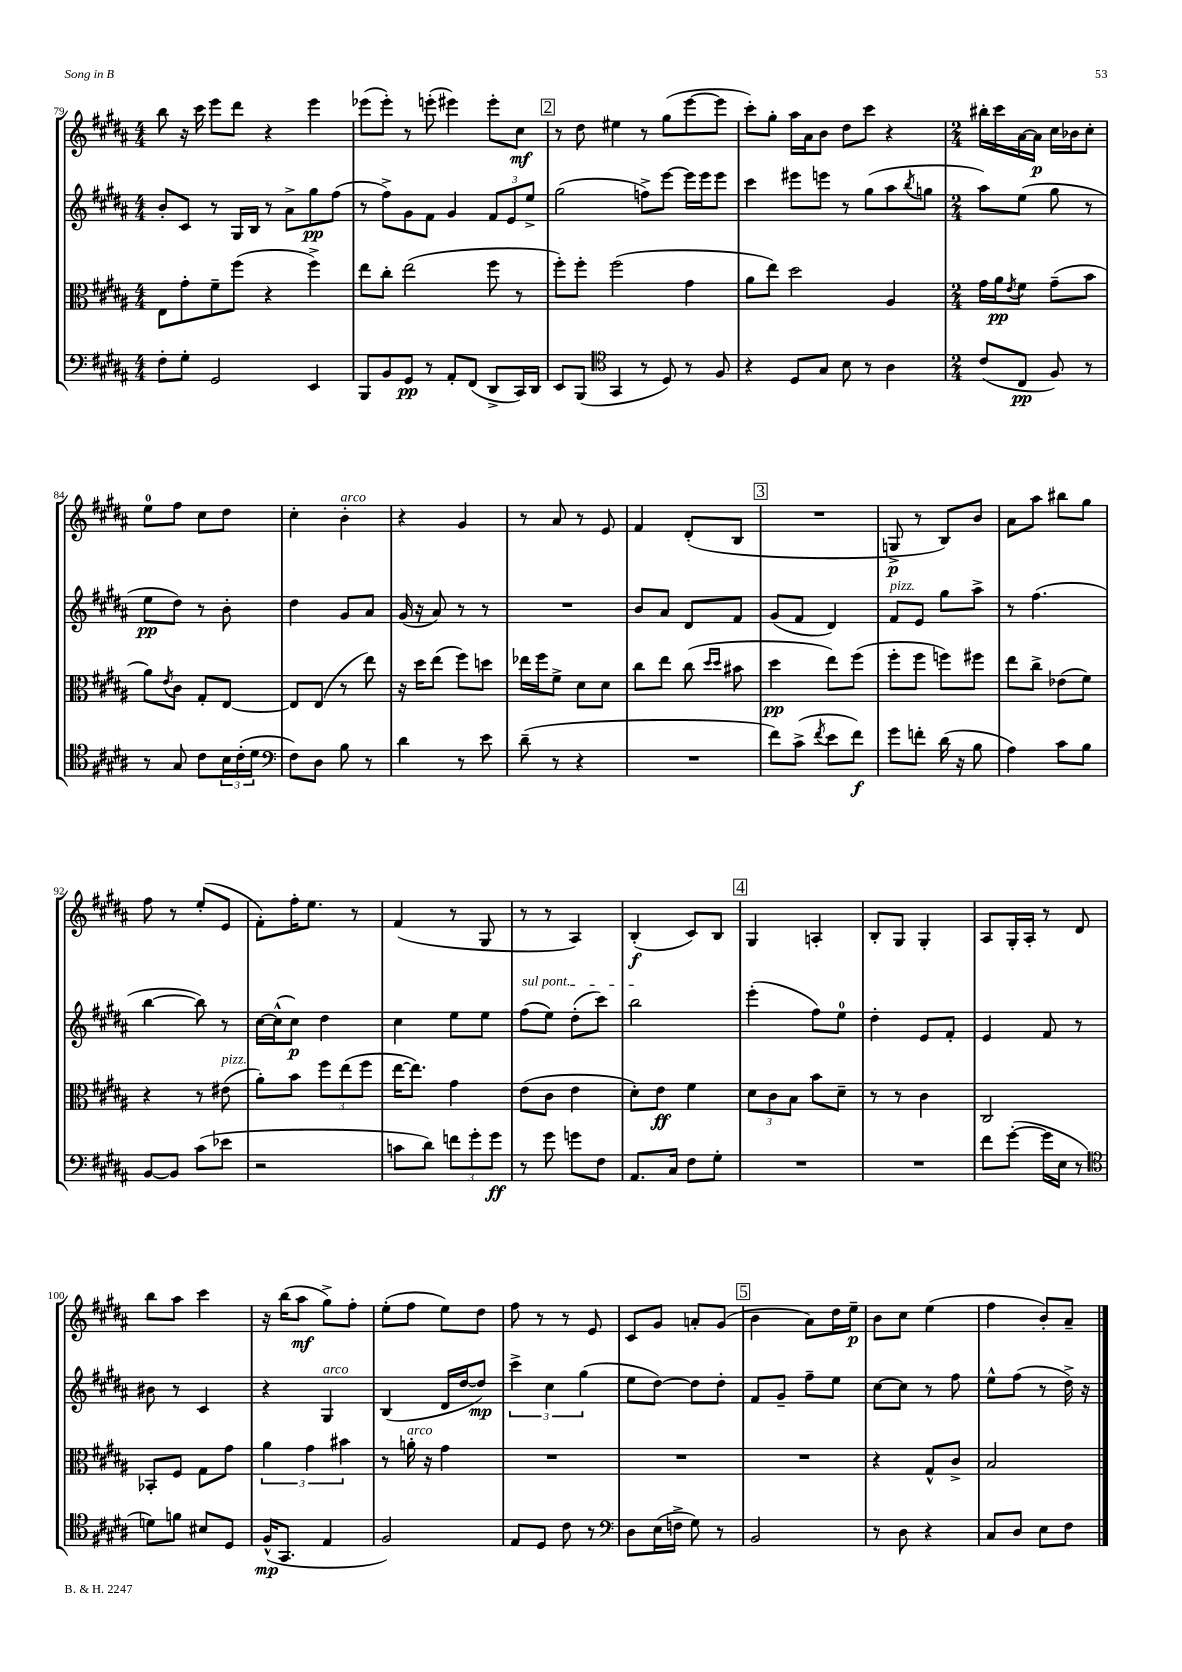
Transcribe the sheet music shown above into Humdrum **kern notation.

**kern	**dynam	**kern	**dynam	**kern	**dynam	**kern	**dynam
*part4	*part4	*part3	*part3	*part2	*part2	*part1	*part1
*staff4	*staff4	*staff3	*staff3	*staff2	*staff2	*staff1	*staff1
*clefF4	*	*clefC3	*	*clefG2	*	*clefG2	*
*k[f#c#g#d#a#]	*	*k[f#c#g#d#a#]	*	*k[f#c#g#d#a#]	*	*k[f#c#g#d#a#]	*
*M4/4	*	*M4/4	*	*M4/4	*	*M4/4	*
=79	=79	=79	=79	=79	=79	=79	=79
8F#'\L	.	8E\L	.	8b'/L	.	8bb\	.
8G#'\J	.	8g#'\	.	8c#/J	.	16r	.
.	.	.	.	.	.	16ccc#\	.
2GG#/	.	8f#~\	.	8r	.	8eee\L	.
.	.	(8ff#\J	.	16G#/LL	.	8ddd#\J	.
.	.	.	.	16B/JJ	.	.	.
.	.	4r	.	8r	.	4r	.
.	.	.	.	8a#^\L	.	.	.
4EE/	.	4ff#^\)	.	8gg#\	pp	4eee\	.
.	.	.	.	(8ff#\J	.	.	.
=80	=80	=80	=80	=80	=80	=80	=80
8BBB/L	.	8ee\L	.	8r	.	(8eee-X\L	.
8BB/	.	8cc#'\J	.	8ff#^\L)	.	8eee-'\J)	.
8GG#/J	pp	(2ee\	.	8g#\	.	8r	.
8r	.	.	.	8f#\J	.	(8eeen'\	.
8AA#'/L	.	.	.	4g#/	.	4eee#X\)	.
(8FF#/J	.	.	.	.	.	.	.
8DD#^/L	.	8ff#\	.	12f#/L	.	8eee#'\L	.
.	.	.	.	12e/	.	.	.
16CC#/L)	.	8r	.	.	.	8cc#\J	mf
.	.	.	.	12ee^/J	.	.	.
16DD#/JJ	.	.	.	.	.	.	.
!!LO:REH:place=s1:t=2
=81	=81	=81	=81	=81	=81	=81	=81
8EE/L	.	8ff#'\L)	.	(2gg#\	.	8r	.
(8BBB/J	.	8ff#'\J	.	.	.	8dd#\	.
*clefC4	*	*	*	*	*	*	*
4GG#/	.	(2ff#\	.	.	.	4ee#X\	.
8r	.	.	.	8ffn^\L)	.	8r	.
8D#/)	.	.	.	[8eee\J	.	(8gg#\L	.
8r	.	4g#\	.	16eee\LL]	.	[8eee\	.
.	.	.	.	16eee\J	.	.	.
8F#/	.	.	.	8eee\J	.	8eee\J]	.
=82	=82	=82	=82	=82	=82	=82	=82
4r	.	8a#\L	.	4ccc#\	.	8ccc#'\L)	.
.	.	8ee\J)	.	.	.	8gg#'\J	.
8D#/L	.	2dd#\	.	8eee#X\L	.	16aa#\LL	.
.	.	.	.	.	.	16a#\J	.
8G#/J	.	.	.	8eeen\J	.	8b\J	.
8B\	.	.	.	8r	.	8dd#\L	.
8r	.	.	.	(8gg#\L	.	8ccc#\J	.
4A#\	.	4A#/	.	8aa#\	.	4r	.
.	.	.	.	8qbb/	.	.	.
.	.	.	.	8ggn\J	.	.	.
=83	=83	=83	=83	=83	=83	=83	=83
*M2/4	*	*M2/4	*	*M2/4	*	*M2/4	*
(8c#/L	.	16g#\LL	.	8aa#\L)	.	16bb#X'\LL	.
.	.	16a#\J	pp	.	.	16ccc#\	.
.	.	8qe/	.	.	.	.	.
8C#/J	pp	8f#\J	.	(8ee\J	.	[16a#\	.
.	.	.	.	.	.	16a#\JJ]	p
8F#/)	.	(8g#~\L	.	8gg#\	.	16cc#\LL	.
.	.	.	.	.	.	16b-X\J	.
8r	.	8b\J	.	8r	.	8cc#'\J	.
!!LO:LB:g=z
=84	=84	=84	=84	=84	=84	=84	=84
8r	.	8a#\L)	.	8ee\L	pp	8ee\L	.
.	.	8qe/	.	.	.	.	.
8G#/	.	8c#\J	.	8dd#\J)	.	8ff#\J	.
8c#\L	.	8G#'/L	.	8r	.	8cc#\L	.
24B\L	.	[8E/J	.	8b'\	.	8dd#\J	.
(24c#'\	.	.	.	.	.	.	.
24d#\JJ	.	.	.	.	.	.	.
=85	=85	=85	=85	=85	=85	=85	=85
*clefF4	*	*	*	*	*	*	*
8F#\L)	.	8E/L]	.	4dd#\	.	4cc#'\	.
8D#\J	.	(8E/J	.	.	.	.	.
!	!	!	!	!	!	!LO:TX:a:i:t=arco	!
8B\	.	8r	.	8g#/L	.	4b'\	.
8r	.	8ee\)	.	8a#/J	.	.	.
=86	=86	=86	=86	=86	=86	=86	=86
4d#\	.	16r	.	(16g#/	.	4r	.
.	.	16dd#\KL	.	16r	.	.	.
.	.	(8ee\J	.	8a#/)	.	.	.
8r	.	8ff#\L)	.	8r	.	4g#/	.
8e\	.	8ddn\J	.	8r	.	.	.
=87	=87	=87	=87	=87	=87	=87	=87
(8d#~\	.	16ee-X\LL	.	2r	.	8r	.
.	.	16ff#\J	.	.	.	.	.
8r	.	8f#^\J	.	.	.	8a#/	.
4r	.	8d#\L	.	.	.	8r	.
.	.	8d#\J	.	.	.	8e/	.
=88	=88	=88	=88	=88	=88	=88	=88
2r	.	8cc#\L	.	8b/L	.	4f#/	.
.	.	8ee\J	.	8a#/J	.	.	.
.	.	(8cc#\	.	8d#/L	.	(8d#'/L	.
.	.	16qqdd#/LL	.	.	.	.	.
.	.	16qqdd#/JJ	.	.	.	.	.
.	.	8b#X\	.	8f#/J	.	8B/J	.
!!LO:REH:place=s1:t=3
=89	=89	=89	=89	=89	=89	=89	=89
8f#\L)	.	4dd#\	pp	(8g#/L	.	2r	.
(8c#^\J	.	.	.	8f#/J	.	.	.
8qf#/	.	.	.	.	.	.	.
8e\L	.	8ee\L)	.	4d#/)	.	.	.
8f#\J)	f	(8ff#\J	.	.	.	.	.
=90	=90	=90	=90	=90	=90	=90	=90
!	!	!	!	!LO:TX:a:i:t=pizz.	!	!	!
8g#\L	.	8ff#'\L	.	8f#/L	.	8Gn^/	p
8fn'\J	.	8ff#\J	.	8e/J	.	8r	.
(16d#\	.	8ffn\L)	.	8gg#\L	.	8B/L)	.
16r	.	.	.	.	.	.	.
8B\	.	8ff#X\J	.	8aa#^\J	.	8b/J	.
=91	=91	=91	=91	=91	=91	=91	=91
4A#\)	.	8ee\L	.	8r	.	8a#\L	.
.	.	8cc#^\J	.	(4.ff#\	.	8aa#\J	.
8c#\L	.	(8e-X\L	.	.	.	8bb#X\L	.
8B\J	.	8f#\J)	.	.	.	8gg#\J	.
!!LO:LB:g=z
=92	=92	=92	=92	=92	=92	=92	=92
[8BB/L	.	4r	.	[4bb\	.	8ff#\	.
8BB/J]	.	.	.	.	.	8r	.
(8c#\L	.	8r	.	8bb\])	.	(8ee'/L	.
!	!	!LO:TX:a:i:t=pizz.	!	!	!	!	!
8e-X\J	.	(8e#X\	.	8r	.	8e/J	.
=93	=93	=93	=93	=93	=93	=93	=93
2r	.	8a#'\L)	.	[16cc#\LL	.	8f#'\L)	.
.	.	.	.	(16cc#^^\J]	.	.	.
.	.	8b\J	.	8cc#\J)	p	16ff#'\K	.
.	.	.	.	.	.	8.ee\J	.
.	.	12ff#\L	.	4dd#\	.	.	.
.	.	(12ee\	.	.	.	.	.
.	.	.	.	.	.	8r	.
.	.	12ff#\J	.	.	.	.	.
=94	=94	=94	=94	=94	=94	=94	=94
8cn\L	.	[16ee\KL	.	4cc#\	.	(4f#/	.
.	.	8.ee\J])	.	.	.	.	.
8d#\J)	.	.	.	.	.	.	.
12fn\L	.	4g#\	.	8ee\L	.	8r	.
12g#'\	.	.	.	.	.	.	.
.	.	.	.	8ee\J	.	8G#/	.
12g#\J	ff	.	.	.	.	.	.
=95	=95	=95	=95	=95	=95	=95	=95
!	!	!	!	!LO:TX:a:i:t=sul pont.	!	!	!
8r	.	(8e\L	.	(8ff#\L	.	8r	.
8g#\	.	8c#\J	.	8ee\J)	.	8r	.
8gn\L	.	4e\	.	(8dd#'\L	.	4A#/)	.
8F#\J	.	.	.	8ccc#\J)	.	.	.
=96	=96	=96	=96	=96	=96	=96	=96
8.AA#/L	.	8d#'\L)	.	2bb\	.	(4B'/	f
.	.	8e\J	ff	.	.	.	.
16C#/Jk	.	.	.	.	.	.	.
8F#\L	.	4f#\	.	.	.	8c#/L)	.
8G#'\J	.	.	.	.	.	8B/J	.
!!LO:REH:place=s1:t=4
=97	=97	=97	=97	=97	=97	=97	=97
2r	.	12d#\L	.	(4eee'\	.	4G#/	.
.	.	12c#\	.	.	.	.	.
.	.	12B\J	.	.	.	.	.
.	.	8b\L	.	8ff#\L)	.	4An'/	.
.	.	8d#~\J	.	8ee\J	.	.	.
=98	=98	=98	=98	=98	=98	=98	=98
2r	.	8r	.	4dd#'\	.	8B'/L	.
.	.	8r	.	.	.	8G#/J	.
.	.	4c#\	.	8e/L	.	4G#'/	.
.	.	.	.	8f#'/J	.	.	.
=99	=99	=99	=99	=99	=99	=99	=99
8f#\L	.	2C#/	.	4e/	.	8A#/L	.
([8g#'\J	.	.	.	.	.	16G#'/L	.
.	.	.	.	.	.	16A#'/JJ	.
16g#\LL]	.	.	.	8f#/	.	8r	.
16E\JJ	.	.	.	.	.	.	.
8r	.	.	.	8r	.	8d#/	.
!!LO:LB:g=z
=100	=100	=100	=100	=100	=100	=100	=100
*clefC4	*	*	*	*	*	*	*
8dn\L)	.	8BB-X'/L	.	8b#X\	.	8bb\L	.
8fn\J	.	8F#/J	.	8r	.	8aa#\J	.
8B#X/L	.	8G#\L	.	4c#/	.	4ccc#\	.
8D#/J	.	8g#\J	.	.	.	.	.
=101	=101	=101	=101	=101	=101	=101	=101
(16F#^^/KL	mp	6a#\	.	4r	.	16r	.
8.GG#/J	.	.	.	.	.	(16bb\KL	.
.	.	.	.	.	.	8aa#\J	mf
.	.	6g#\	.	.	.	.	.
!	!	!	!	!LO:TX:a:i:t=arco	!	!	!
4E/	.	.	.	4G#/	.	8gg#^\L)	.
.	.	6b#X\	.	.	.	.	.
.	.	.	.	.	.	8ff#'\J	.
=102	=102	=102	=102	=102	=102	=102	=102
2F#/)	.	8r	.	(4B/	.	(8ee'\L	.
!	!	!LO:TX:a:i:t=arco	!	!	!	!	!
.	.	16an'\	.	.	.	8ff#\J	.
.	.	16r	.	.	.	.	.
.	.	4g#\	.	16d#/LL	.	8ee\L)	.
.	.	.	.	[16dd#/J	.	.	.
.	.	.	.	8dd#/J])	mp	8dd#\J	.
=103	=103	=103	=103	=103	=103	=103	=103
8E/L	.	2r	.	6ccc#^\	.	8ff#\	.
8D#/J	.	.	.	.	.	8r	.
.	.	.	.	6cc#\	.	.	.
8c#\	.	.	.	.	.	8r	.
.	.	.	.	(6gg#\	.	.	.
8r	.	.	.	.	.	8e/	.
=104	=104	=104	=104	=104	=104	=104	=104
*clefF4	*	*	*	*	*	*	*
8D#\L	.	2r	.	8ee\L	.	8c#/L	.
(16E\L	.	.	.	[8dd#\J)	.	8g#/J	.
16Fn^\JJ	.	.	.	.	.	.	.
8G#\)	.	.	.	8dd#\L]	.	8an'/L	.
8r	.	.	.	8dd#'\J	.	(8g#/J	.
!!LO:REH:place=s1:t=5
=105	=105	=105	=105	=105	=105	=105	=105
2BB/	.	2r	.	8f#/L	.	4b\	.
.	.	.	.	8g#~/J	.	.	.
.	.	.	.	8ff#~\L	.	8a#\L)	.
.	.	.	.	8ee\J	.	16dd#\L	.
.	.	.	.	.	.	16ee~\JJ	p
=106	=106	=106	=106	=106	=106	=106	=106
8r	.	4r	.	[8cc#\L	.	8b\L	.
8D#\	.	.	.	8cc#\J]	.	8cc#\J	.
4r	.	8G#^^/L	.	8r	.	(4ee\	.
.	.	8c#^/J	.	8ff#\	.	.	.
=107	=107	=107	=107	=107	=107	=107	=107
8C#/L	.	2B/	.	8ee^^\L	.	4ff#\	.
8D#/J	.	.	.	(8ff#\J	.	.	.
8E\L	.	.	.	8r	.	8b'/L)	.
8F#\J	.	.	.	16dd#^\)	.	8a#~/J	.
.	.	.	.	16r	.	.	.
==	==	==	==	==	==	==	==
*-	*-	*-	*-	*-	*-	*-	*-
